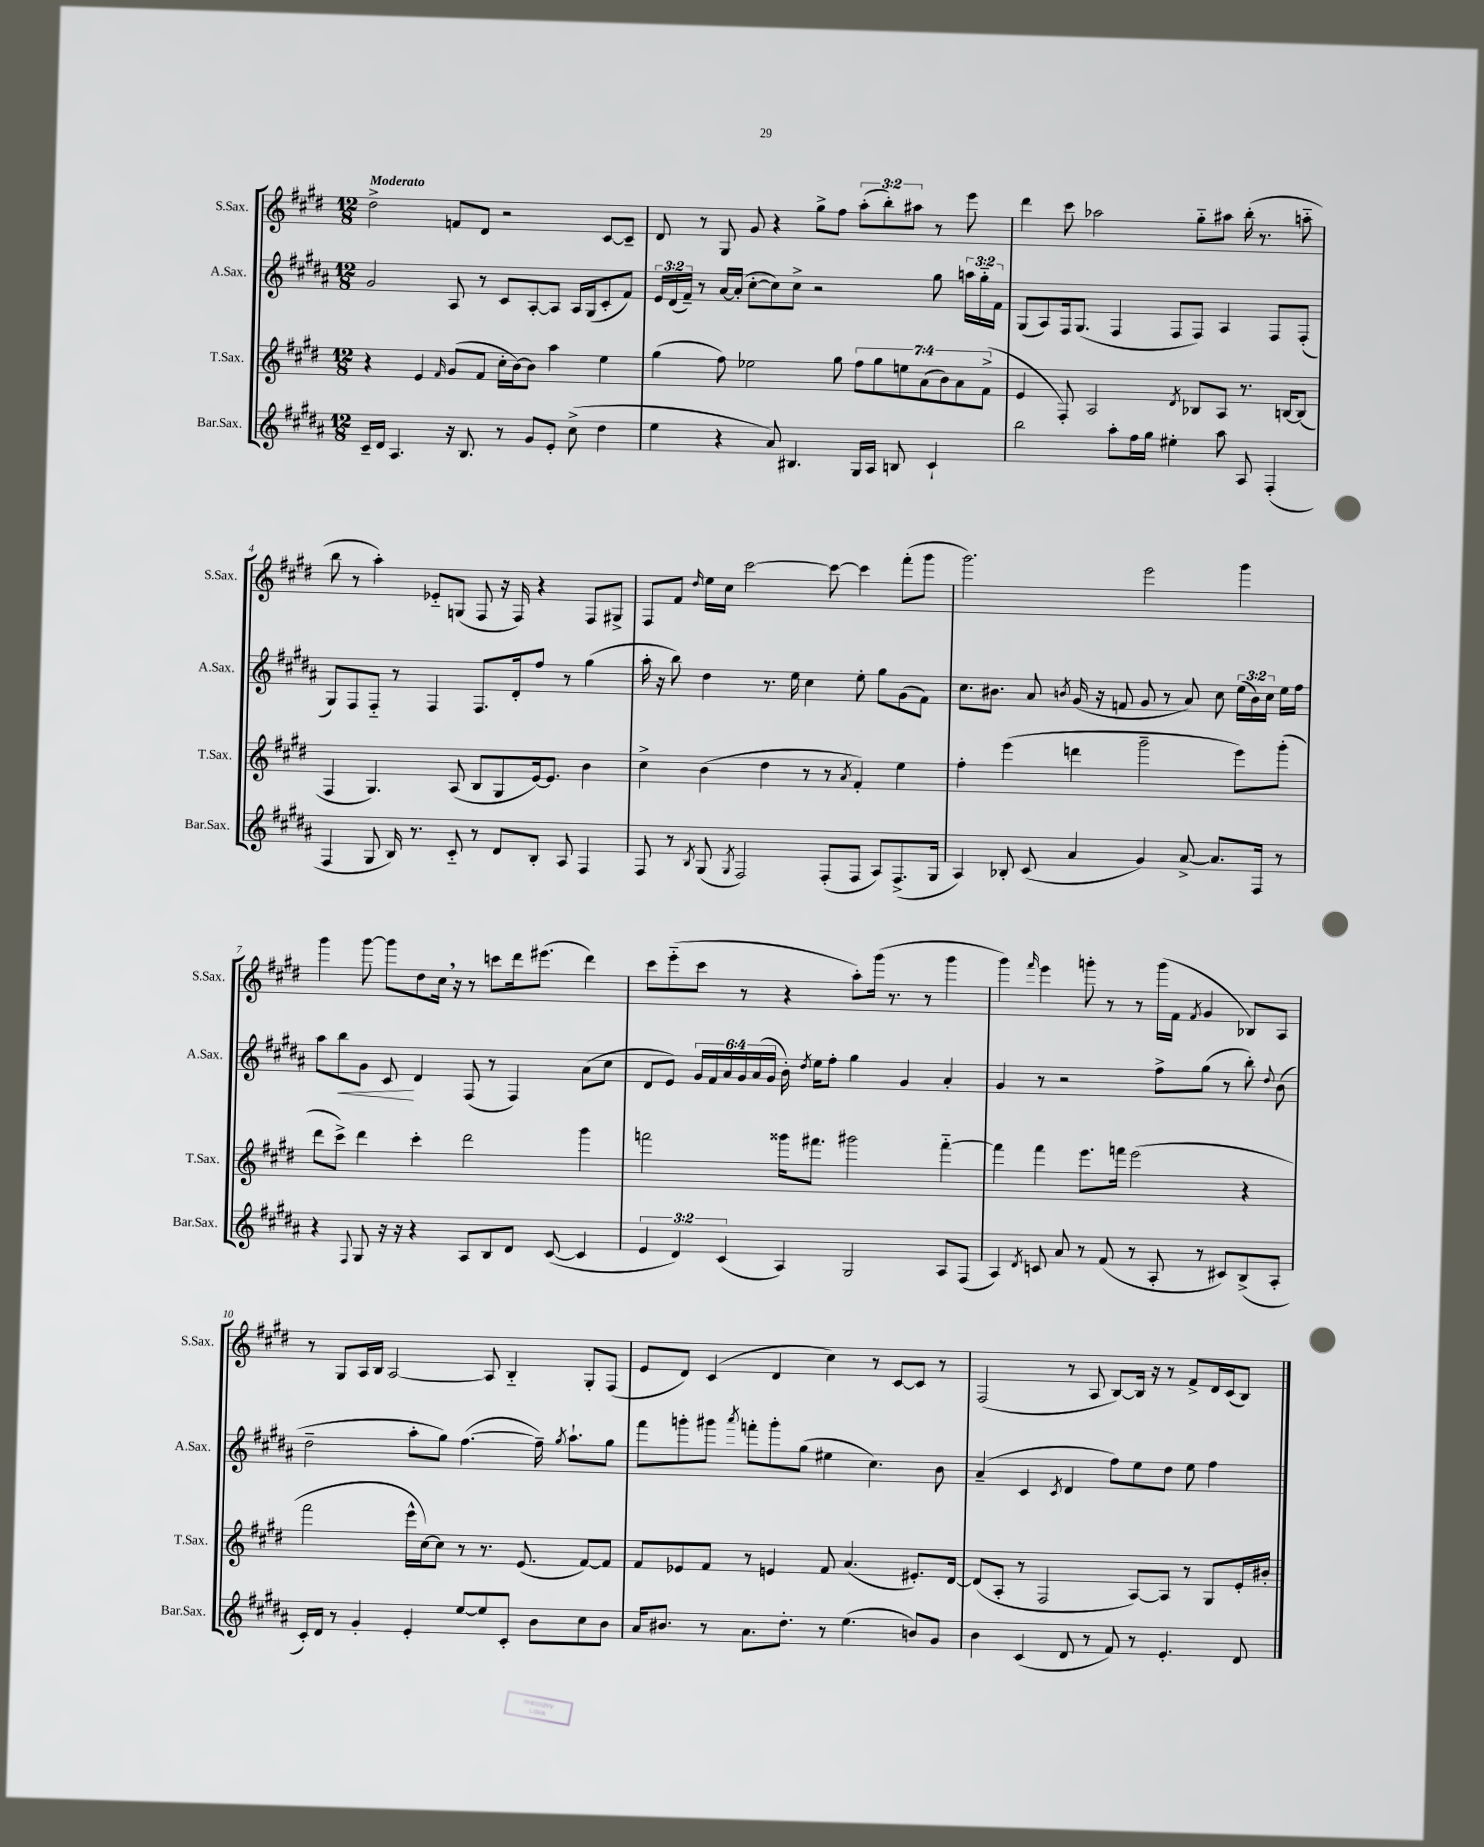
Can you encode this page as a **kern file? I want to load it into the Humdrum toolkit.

**kern	**kern	**kern	**kern
*staff4	*staff3	*staff2	*staff1
*clefG2	*clefG2	*clefG2	*clefG2
*k[f#c#g#d#a#]	*k[f#c#g#d#]	*k[f#c#g#d#a#]	*k[f#c#g#d#]
*M12/8	*M12/8	*M12/8	*M12/8
16c#~	4r	2g#	2dd#^
16d#	.	.	.
4.A#	.	.	.
.	4e	.	.
.	16qqf#	.	.
16r	(8g#	8A#	8f
8.B	.	.	.
.	8f#	8r	8d#
8r	16cc#'	8c#	2r
.	[16b)	.	.
8g#	8b]	[8A#'	.
8e'	4aa	8A#]	.
(8cc#^	.	16A#	.
.	.	(16G#	.
4dd#	4ee	8c#'	[8c#
.	.	8f#)	8c#~]
=	=	=	=
4ee	(4gg#	24e	8d#
.	.	(24d#	.
.	.	24f#~)	.
.	.	8r	8r
4r	8ff#)	[16a#	8G#
.	.	(16a#']	.
.	2ee-	[8cc#'	8g#
8a#)	.	8cc#])	4r
4.B#	.	8cc#^	.
.	.	2r	8gg#^
.	8gg#	.	8ff#
16G#	14ff#	.	(12aa'
16A#	.	.	.
.	14gg#	.	.
.	.	.	12bb')
8B	.	.	.
.	14ee	.	.
.	.	.	12aa#
.	(14a	.	.
4c#`	.	8gg#	8r
.	14b)	.	.
.	14a	.	.
.	.	24aa	8eee
.	.	24gg#'~	.
.	(14f#^	.	.
.	.	24f#	.
=	=	=	=
2bb	4e	(8G#	4ddd#
.	.	8A#)	.
.	8F#')	16F#	8ccc#
.	.	(8.G#	.
.	2A	.	2aa-
8aa#'	.	4F#	.
16ff#	.	.	.
16gg#	.	.	.
4ee#'	.	8F#	.
.	8qd#	.	.
.	8B-	8F#)	8gg#'~
8aa#	8A	4A#	8aa#
8A#	8.r	.	(16bb'
.	.	.	8.r
(4F#'	.	8F#	.
.	[16B	.	.
.	(8B]	(8F#'	8aa'~
=	=	=	=
4F#	4F#	8G#)	8bb
.	.	8F#	8r
8G#	4.G#)	8F#'~	4aa')
16B)	.	8r	.
8.r	.	.	.
.	.	4F#	8e-'~
8c#'~	(8A	.	(8G
8r	8B	8.F#	8F#
8d#	8G#	.	16r
.	.	16d#'	16F#)
8B'	[16e)	8ff#	4r
.	8.e]	.	.
8A#	.	8r	.
4F#	4b	(4gg#	8F#
.	.	.	8G#^
=	=	=	=
8F#	4cc#^	16aa#'	8F#
.	.	16r	.
8r	.	8bb)	8f#
8qB	.	.	16qqdd#
(8G#	(4b	4dd#	16ee
.	.	.	16cc#
8qG#	.	.	.
2F#)	.	.	[2ccc#
.	4dd#	8.r	.
.	.	16ee	.
.	8r	4cc#	.
(8F#'	8r	.	8ccc#_
.	8qa	.	.
8F#	4f#')	8ee'	4ccc#]
8A#)	.	8gg#	.
(8.F#^	4ee	(8g#	(8fff#'
.	.	8f#)	8ggg#
16G#	.	.	.
=	=	=	=
4A#)	4ff#'	8.cc#	2.ggg#)
.	.	8.b#	.
8B-'	(4eee	.	.
(8c#	.	8a#	.
.	.	8qb	.
4a#	4ddd	(16g#	.
.	.	16r	.
.	.	8f	.
4g#)	2ggg#~	8g#	2eee
.	.	8r	.
[8a#^	.	8a#)	.
8.a#]	.	8cc#	.
.	8eee)	(24ee	4ggg#
.	.	24b)	.
16F#	.	.	.
.	.	24cc#	.
8r	(8ggg#'	16ee	.
.	.	16ff#	.
=	=	=	=
4r	8ddd#	8aa#	4ggg#
.	8ccc#^)	8bb	.
8qqF#	.	.	.
8G#	4ddd#	8g#	[8ggg#
16r	.	8c#	8ggg#]
16r	.	.	.
4r	4ccc#'	4d#	8dd#
.	.	.	16cc#
.	.	.	16r
8A#	2ddd#	(8F#	8r
8B	.	8r	8ccc
8d#	.	4F#)	16ddd#
.	.	.	(8.eee#
([8c#	.	.	.
4c#]	4ggg#	(8a#	4ddd#)
.	.	8cc#	.
=	=	=	=
6e	2fff	8d#	8ccc#
.	.	8e)	(8eee'~
6d#)	.	.	.
.	.	24g#	8ccc#
.	.	24f#	.
(6c#	.	24a#	.
.	.	24g#	8r
.	.	(24a#	.
.	.	24g#	.
4A#)	16ggg##	16b')	4r
.	.	8qdd#	.
.	8.fff#	16ee	.
.	.	8ff#'	.
2G#	2ggg#	4gg#	8aa')
.	.	.	(16ggg#
.	.	.	8.r
.	.	4g#	.
.	.	.	8r
8A#	[4fff#'~	4a#'	4ggg#
(8F#	.	.	.
=	=	=	=
4A#)	4fff#]	4g#	4ggg#)
8qd#	.	.	16qqfff#
8c	4fff#	8r	4eee
8a#	.	2r	.
8r	8.eee	.	8ggg'
(8f#	.	.	8r
.	16fff	.	.
8r	(2eee	.	8r
8A#'	.	8ff#^	(16ggg
.	.	.	16f#
.	.	.	8qf#
8r	.	(8gg#	4g#
8c#)	.	8r	.
(8B^	4r	8bb')	8B-)
.	.	8qqdd#	.
8A#'	.	(8b	8A
=	=	=	=
16c#')	2fff#	2dd#~	8r
16d#	.	.	.
8r	.	.	8G#
4g#'	.	.	16A
.	.	.	16B
.	.	.	[2A
4e'	16eee^^	8aa#'	.
.	[16cc#)	.	.
.	8cc#]	8gg#)	.
[8ee	8r	([4.ff#	.
8ee]	8.r	.	8A]
8c#'	.	.	4B'~
.	(8.e	.	.
8b	.	16ff#~])	.
.	.	8qgg#	.
.	.	8.aa#`	.
8cc#	[8f#)	.	8G#'
8b	8f#]	8gg#	(8F#
=	=	=	=
16a#	8f#	8fff#	8e
8.b#	.	.	.
.	8e-	8ggg'	8d#)
8r	8f#	8ggg#	(4c#
.	.	8qaaa#	.
8.a#	8r	8fff'	.
.	4e	8ggg#'	4d#
8.dd#'	.	.	.
.	.	(8gg#	.
8r	8f#	4ee#	4cc#)
(4.ee	(4.a	.	.
.	.	4.cc#)	8r
.	.	.	[8c#
8b)	8.e#')	.	8c#]
8g#	.	8b	8r
.	[16d#	.	.
=	=	=	=
4b	(8d#]	(4a#~	(2F#
.	8A'	.	.
(4c#	8r	4c#	.
.	2F#	.	.
.	.	8qc#	.
8d#	.	4d#	8r
8r	.	.	8A
8f#)	.	8ff#)	[8B)
8r	[8A)	8ee	16B]
.	.	.	16r
4.e'	8A]	8dd#	8r
.	8r	8ee	8f#^
.	8G#	4ff#	16d#
.	.	.	(16c#
8d#	16e'	.	8B)
.	16b#'	.	.
==	==	==	==
*-	*-	*-	*-
